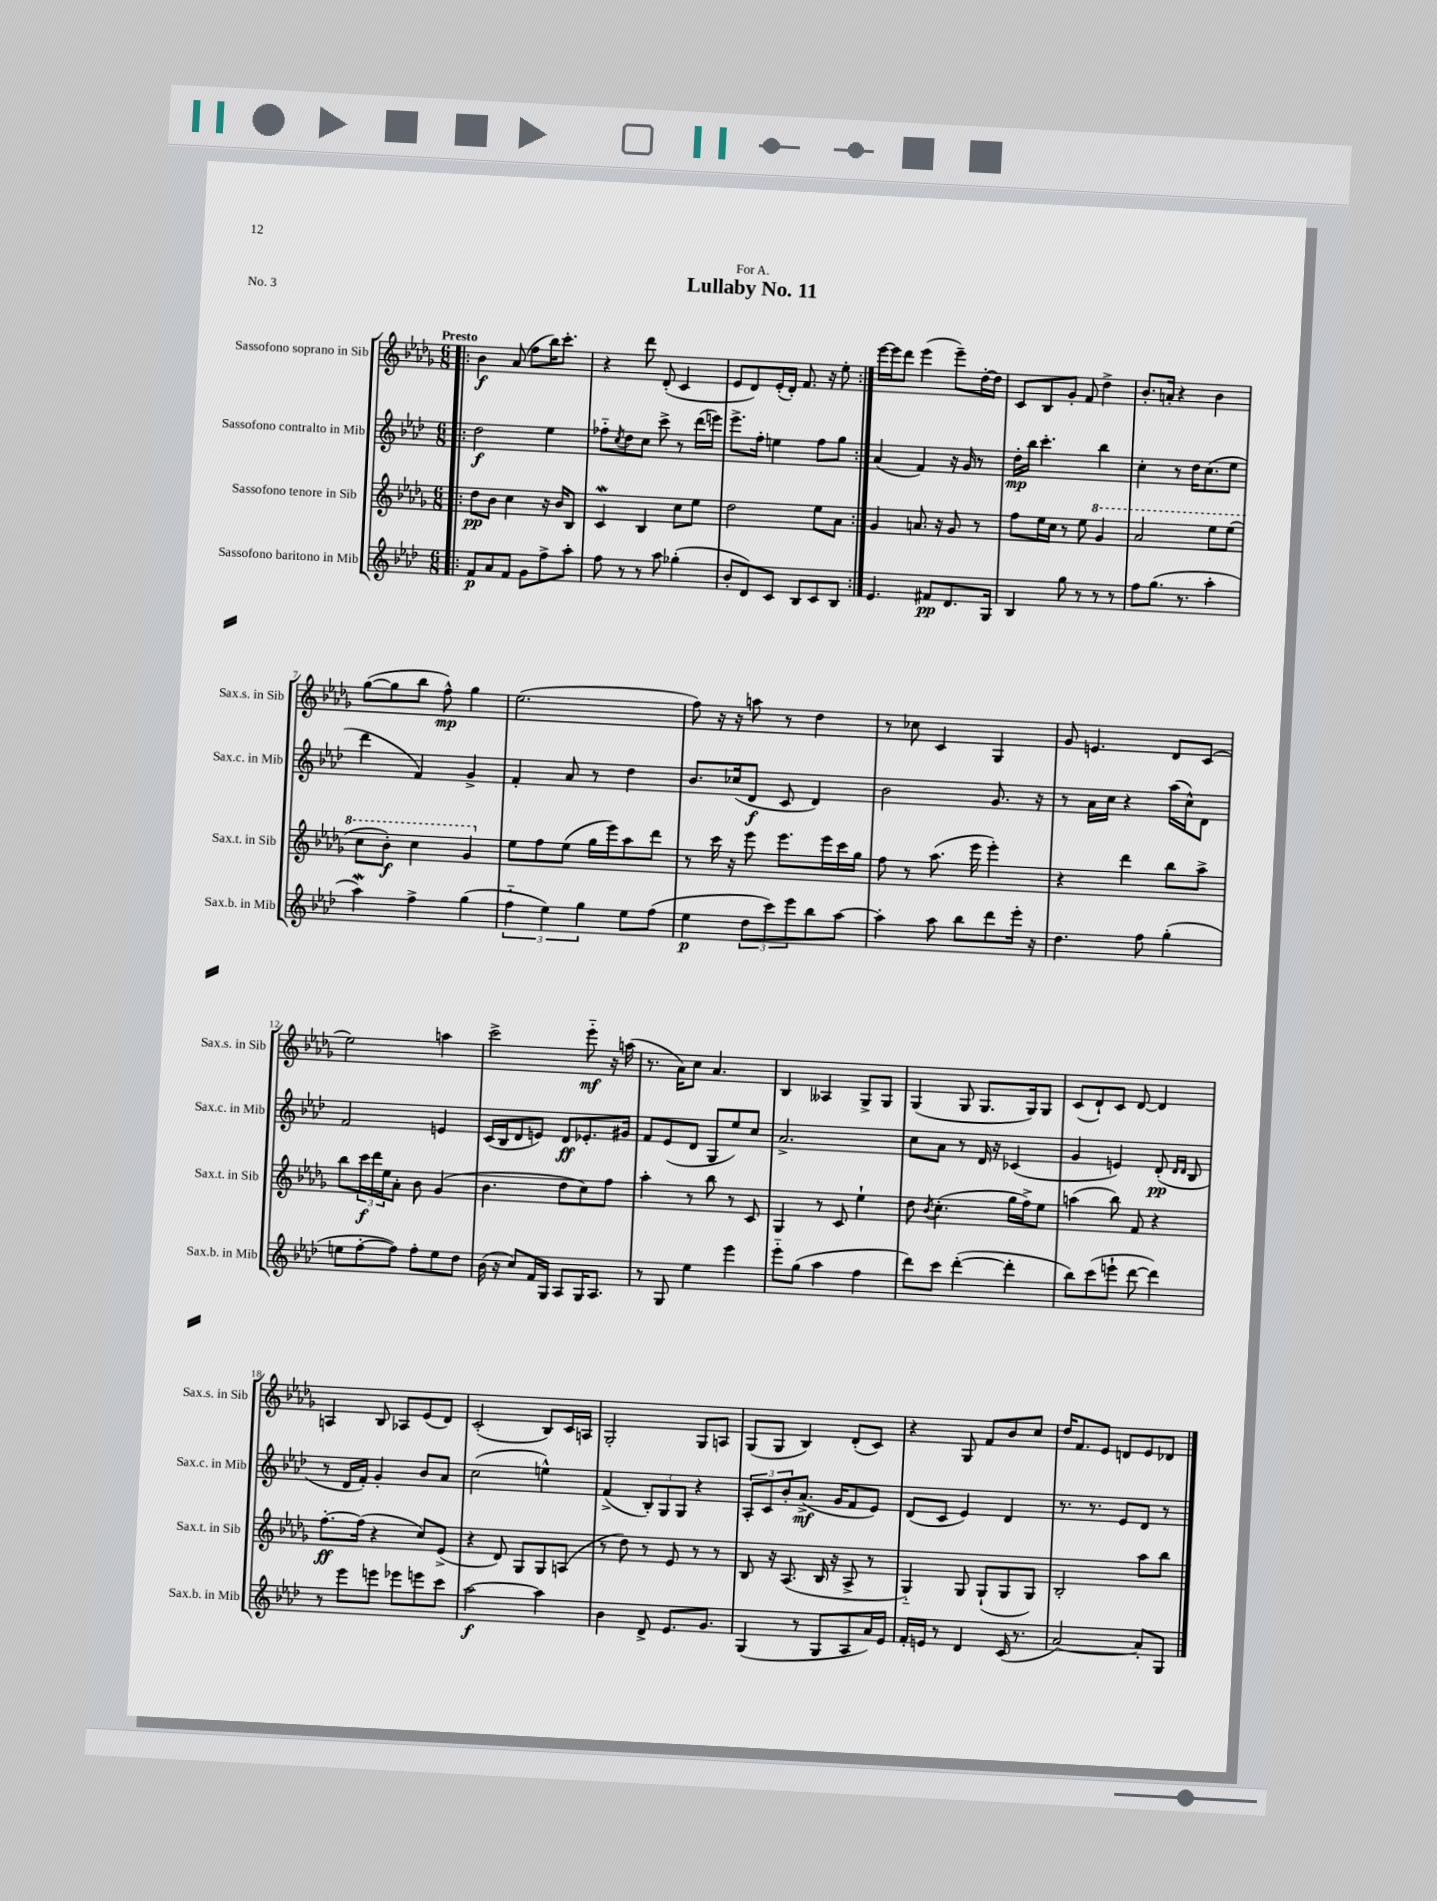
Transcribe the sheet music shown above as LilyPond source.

\header { title = "Lullaby No. 11" dedication = "For A." piece = "No. 3" }
<<
\new StaffGroup <<
\new Staff = "s0" \with { instrumentName = "Sassofono soprano in Sib" shortInstrumentName = "Sax.s. in Sib" } {
    \clef treble \key des \major \numericTimeSignature \time 6/8 \tempo "Presto"
    \repeat volta 2 { \bar ".|:" bes'4\f aes'8( f''8 bes''16) c'''8.-. |
    r4 des'''8 des'8-.( c'4 |
    ees'8 des'8) ees'16-.( des'16-.) f'8. r16 ees''8-. | }
    ees'''16~ ees'''16 des'''8 ees'''4( ees'''8--) des''16~-. des''16 |
    c'8 bes8 ges'8-. f'8 des''4-> |
    bes'8.-. a'16-. r4 bes'4 |
    ges''8~( ges''8 bes''8 f''8-^\mp) ges''4 |
    ees''2.( |
    f''8) r16 r16 a''8 r8 des''4 |
    r8 ces''8 c'4 ges4 |
    ges'8 e'4. des'8 c'8( |
    ees''2) a''4 |
    c'''2-> ees'''8-_\mf r16 a''16( |
    r8. aes'16) c''8 aes'4. |
    bes4 aeses4 ges8-> ges8 |
    ges4( ges8 ges8. ges16) ges8 |
    c'8( des'8-!) c'8 des'8~ des'4 |
    a4 bes8 aes8 ees'8( des'8) |
    c'2-.( bes8) c'16 a16 |
    ges2-. ges8 a8 |
    ges8( ges8 bes4) des'8-.( c'8) |
    r4 ges8 f'8 bes'8 c''8 |
    des''16 f'8. ees'8 d'8 ees'8 des'8 \bar "|." |
}
\new Staff = "s1" \with { instrumentName = "Sassofono contralto in Mib" shortInstrumentName = "Sax.c. in Mib" } {
    \clef treble \key aes \major \numericTimeSignature \time 6/8
    \repeat volta 2 { \bar ".|:" des''2\f ees''4 |
    fes''8-_ \acciaccatura { c''8 } des''8 c''8 c'''8-> r8 des'''16( e'''16) |
    ees'''8.-> f''16-. e''4 f''8 g''8 | }
    aes'4( f'4) r16 g'16 r8 |
    des''16-.\mp bes''16 c'''4.-. bes''4 |
    c''4-. r8 des''16 c''8.( ees''8 |
    des'''4 f'4) g'4-> |
    f'4-. aes'8 r8 des''4 |
    bes'8. ces''16( des'8\f c'8 des'4) |
    bes'2 g'8. r16 |
    r8 aes'16 c''16 r4 aes''16( c''16-^) des'8 |
    f'2 e'4 |
    c'16( bes16 des'8 e'8) des'8\ff ees'8.-. gis'16 |
    f'8 ees'8( des'8 g8 ees''8) c''8 |
    aes'2.-> |
    c''8 aes'8 r8 des'16 r16 ces'4( |
    g'4 e'4) des'8-.\pp( \grace { des'16 des'16 } bes8 |
    r8 des'16 f'16-.) g'4-. bes'8 aes'8 |
    c''2( e''4-^) |
    f'4->( \tuplet 3/2 { bes8-.) g8 g8 } r4 |
    \tuplet 3/2 { aes8-. c'8 bes'8-. } aes'8.->\mf( g'16 f'8 ees'8) |
    des'8( c'8 ees'4) des'4 |
    r8. r8. ees'8 des'8 r8 \bar "|." |
}
\new Staff = "s2" \with { instrumentName = "Sassofono tenore in Sib" shortInstrumentName = "Sax.t. in Sib" } {
    \clef treble \key des \major \numericTimeSignature \time 6/8
    \repeat volta 2 { \bar ".|:" des''8\pp bes'8 c''4 r16 bes'16 bes8 |
    c'4\mordent bes4 c''8 ees''8 |
    des''2 ees''8 aes'8 | }
    ges'4 a'8. r16 ges'8 r8 |
    f''8 ees''16 c''16 r8 ees''8 \ottava #1 ges''4 |
    aes''2 ees'''8 ees'''8( |
    c'''8 bes''8-.\f) c'''4 ges''4 \ottava #0 |
    ees''8 f''8 ees''8( ges''16 ees'''16) aes''8 des'''8 |
    r8 c'''16 r16 ees'''8 ees'''8. ees'''16 c'''16 ges''16 |
    f''8 r8 aes''8.( ees'''16 ees'''4-.) |
    r4 des'''4 bes''8 aes''8-> |
    bes''8 \tuplet 3/2 { c'''16\f des'''16 ees''16 } aes'8-. bes'8 ges'4( |
    bes'4. des''8 c''8) f''8 |
    aes''4-. r8 bes''8 r8 c'8 |
    ges4 r8 c'8 ees''4-! |
    des''8 \acciaccatura { bes'8 } c''4.-.( ges''16 f''16->) ees''8 |
    a''4( bes''8) f'8 r4 |
    f''8.~-.\ff f''16( r4 c''8) ees'8->( |
    r4 des'8) ges8 ges8 a8( |
    r8 des''8) r8 ees'8 r8 r8 |
    bes8 r16 aes8.( bes16 r16 aes8-> r8 |
    ges4-_) ges8 ges8-!( ges8 ges8) |
    bes2-. aes''8 bes''8 \bar "|." |
}
\new Staff = "s3" \with { instrumentName = "Sassofono baritono in Mib" shortInstrumentName = "Sax.b. in Mib" } {
    \clef treble \key aes \major \numericTimeSignature \time 6/8
    \repeat volta 2 { \bar ".|:" f'8\p aes'8 f'8 g'8 f''8-> aes''8-. |
    f''8 r8 r8 aes''8 ges''4-.( |
    bes'8-. des'8) c'8 bes8 c'8 bes8 | }
    ees'4. fis'8\pp des'8. g16 |
    bes4 g''8 r8 r8 r8 |
    f''8 g''8.( r8. aes''4-. |
    aes''4\mordent) f''4-> g''4( |
    \tuplet 3/2 { f''4-_ ees''4) g''4 } ees''8 f''8( |
    ees''4\p \tuplet 3/2 { des''8 c'''8) ees'''8 } bes''8 aes''8~ |
    aes''4-. aes''8 bes''8 des'''8 ees'''16-. r16 |
    des''4. f''8 g''4-.( |
    e''8 f''8~-. f''8) f''8-. e''8 des''8 |
    bes'16( r16 c''8) f'16 g16 aes8 g16 aes8. |
    r8 g8 ees''4 ees'''4 |
    ees'''8-_ g''8( aes''4 f''4 |
    des'''8) c'''8 des'''4~-.( des'''4-. |
    bes''8) c'''8( e'''8-! des'''8~ des'''4) |
    r8 ees'''8 e'''8 ees'''8 e'''8 c'''8 |
    aes''2~\f aes''4 |
    bes'4 des'8-> ees'8. g'8. |
    g4( r8 g8 aes8 aes'16) ees'16 |
    f'16-. e'16 r8 des'4 c'16( r8. |
    aes'2~) aes'8-. g8 \bar "|." |
}
>>
>>
